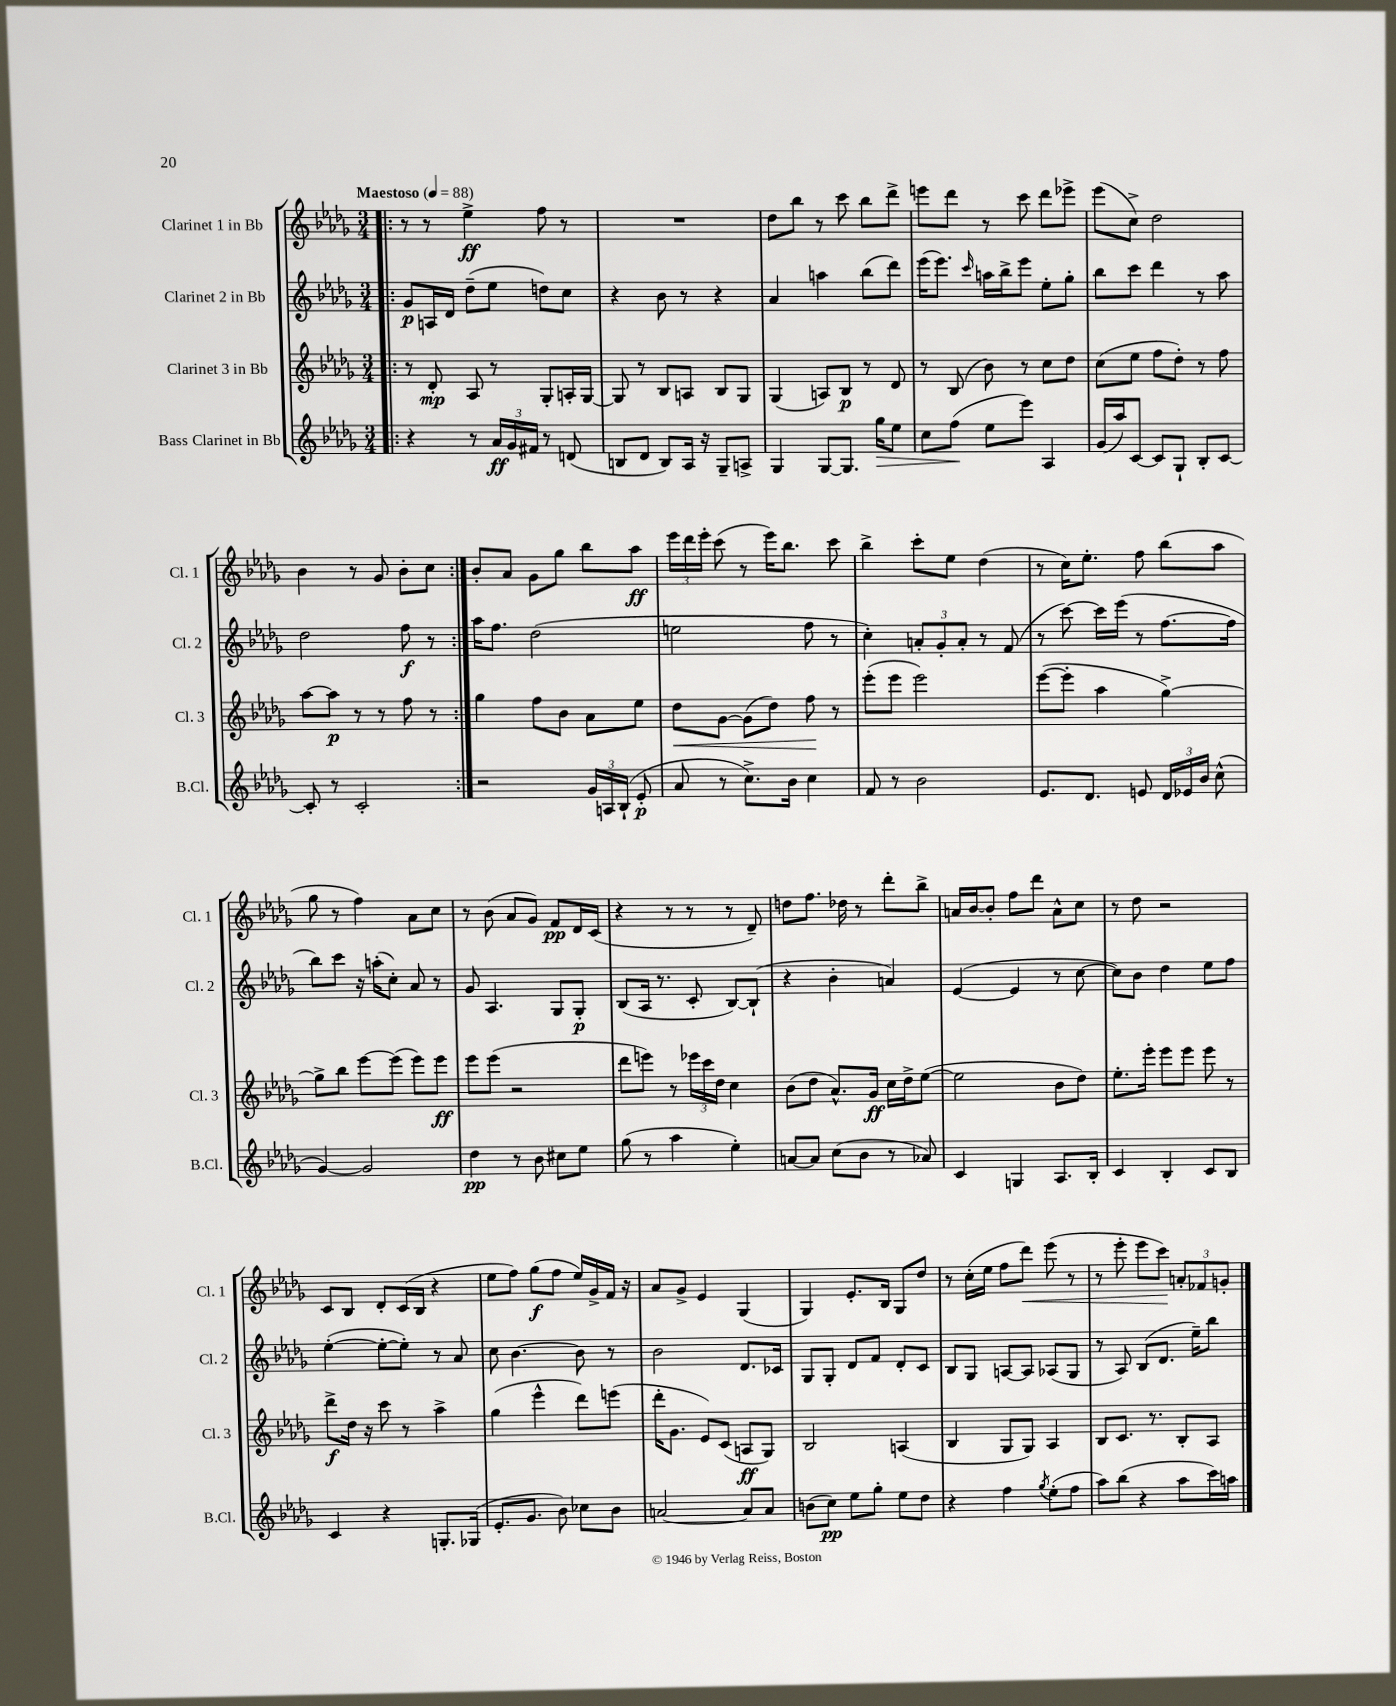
<<
\new StaffGroup <<
\new Staff = "s0" \with { instrumentName = "Clarinet 1 in Bb" shortInstrumentName = "Cl. 1" } {
    \clef treble \key des \major \numericTimeSignature \time 3/4 \tempo "Maestoso" 4 = 88
    \autoBeamOff \repeat volta 2 { \bar ".|:" r8 r8 ees''4->\ff f''8 r8 |
    R2. |
    des''8[ bes''8] r8 c'''8 bes''8[ des'''8]-> |
    e'''8[ des'''8] r8 c'''8 des'''8[ ees'''8]-> |
    ees'''8[( c''8]->) des''2 |
    bes'4 r8 ges'8 bes'8[-. c''8] | }
    bes'8[-. aes'8] ges'8[ ges''8] bes''8[ aes''8]\ff |
    \tuplet 3/2 { ees'''16[ des'''16 ees'''16]-. } c'''8( r8 ees'''16[) bes''8.] c'''8 |
    bes''4-> c'''8[-. ees''8] des''4( |
    r8 c''16[) ees''8.]-. f''8 bes''8[( aes''8] |
    ges''8 r8 f''4) aes'8[ c''8] |
    r8 bes'8( aes'8[ ges'8]) f'8[\pp des'16 c'16]( |
    r4 r8 r8 r8 des'8--) |
    d''8[ f''8.] des''16 r8 des'''8[-. bes''8]-> |
    a'16[ bes'16~ bes'8]-. f''8[ des'''8] a'8[-^ c''8] |
    r8 des''8 r2 |
    c'8[ bes8] des'8[-. c'16( bes16] r4 |
    ees''8[ f''8]) ges''8[\f( f''8] ees''16[) ges'16-> f'16] r16 |
    aes'8[ ges'8]-> ees'4 ges4( |
    ges4) ees'8.[-. bes16] ges8[ des''8] |
    r8 c''16[-.( ees''16] f''8[ des'''8]\<) ees'''8( r8 |
    r8 ees'''8-. ees'''8[ c'''8]\!) \tuplet 3/2 { a'8[-. fes'8 g'8]-. } \bar "|." |
}
\new Staff = "s1" \with { instrumentName = "Clarinet 2 in Bb" shortInstrumentName = "Cl. 2" } {
    \clef treble \key des \major \numericTimeSignature \time 3/4
    \autoBeamOff \repeat volta 2 { \bar ".|:" ges'8[\p a16 des'16] des''8[--( ees''8] d''8[) c''8] |
    r4 bes'8 r8 r4 |
    aes'4 a''4 bes''8[( des'''8]) |
    ees'''16[( ees'''8.]) \grace { c'''16 } a''16[ bes''16-> ees'''8] ees''8[-. ges''8]-. |
    bes''8[ c'''8] des'''4 r8 aes''8 |
    des''2 f''8\f r8 | }
    aes''16[ f''8.] des''2( |
    e''2 f''8 r8 |
    c''4-.) \tuplet 3/2 { a'8[-. ges'8-. a'8]-. } r8 f'8( |
    r8 c'''8~) c'''16[ ees'''16]( r8 f''8.[~ f''16] |
    bes''8[) c'''8] r16 a''16[-.( c''8]-.) aes'8 r8 |
    ges'8 aes4. ges8[ ges8]-.\p |
    bes8[( aes16] r8. c'8-. bes8[~) bes8]-!( |
    r4 bes'4-. a'4) |
    ees'4~( ees'4 r8 c''8~ |
    c''8[) bes'8] des''4 ees''8[ f''8] |
    ees''4~-.( ees''8[~-. ees''8]-.) r8 aes'8 |
    c''8 bes'4.~ bes'8 r8 |
    bes'2 des'8.[ ces'16] |
    ges8[ ges8]-. des'8[ f'8] des'8[-. c'8] |
    bes8[ ges8] a8[~ a8] aes8[( ges8] |
    r8 aes8) bes8[( des'8.] ees''16[--) bes''8] \bar "|." |
}
\new Staff = "s2" \with { instrumentName = "Clarinet 3 in Bb" shortInstrumentName = "Cl. 3" } {
    \clef treble \key des \major \numericTimeSignature \time 3/4
    \autoBeamOff \repeat volta 2 { \bar ".|:" r8 des'8-.\mp aes8 r8 ges8[-. a16-. ges16]~ |
    ges8 r8 bes8[ a8] bes8[ ges8] |
    ges4( a8[) bes8]\p r8 des'8 |
    r8 bes8( bes'8) r8 c''8[ des''8] |
    c''8[( ees''8] f''8[ des''8]-.) r8 f''8 |
    aes''8[~ aes''8]\p r8 r8 f''8 r8 | }
    ges''4 f''8[ bes'8] aes'8[ ees''8] |
    des''8[\< ges'8]~ ges'8[( des''8]) f''8\! r8 |
    ees'''8[-.( ees'''8] ees'''2) |
    ees'''8[~( ees'''8]-. aes''4 ges''4~->) |
    ges''8[-> bes''8] ees'''8[~ ees'''8]( ees'''8[) ees'''8]\ff |
    ees'''8[ ees'''8]( r2 |
    des'''8[ e'''8]) r8 \tuplet 3/2 { ees'''16[ c'''16 des''16] } c''4 |
    bes'8[( des''8] aes'8.[-^) ges'16]\ff c''16[ des''16-> ees''8]~( |
    ees''2 bes'8[ des''8]) |
    ees''8.[-. ees'''16]-. ees'''8[ ees'''8] ees'''8 r8 |
    des'''8[->\f des''16] r16 c'''8 r8 aes''4-> |
    ges''4( ees'''4-^ des'''8[) e'''8]( |
    des'''16[-. ges'8.] ees'8[) c'8]( a8[\ff ges8]) |
    bes2 a4( |
    bes4 ges8[ ges8]) aes4 |
    bes8[ c'8.] r8. bes8[-. aes8] \bar "|." |
}
\new Staff = "s3" \with { instrumentName = "Bass Clarinet in Bb" shortInstrumentName = "B.Cl." } {
    \clef treble \key des \major \numericTimeSignature \time 3/4
    \autoBeamOff \repeat volta 2 { \bar ".|:" r4 r8 \tuplet 3/2 { aes'16[\ff ges'16 fis'16] } r8 d'8( |
    b8[ des'8] b8[) aes16] r16 ges8[-- a8]-> |
    ges4 ges8[~ ges8.] ges''16[\> ees''8] |
    c''8[ f''8]\!( ees''8[ ees'''8]) aes4 |
    ges'16[( aes''16) c'8]~ c'8[ ges8]-! bes8[-. c'8]~ |
    c'8-. r8 c'2-. | }
    r2 \tuplet 3/2 { ges'16[ a16 bes16]-!( } ees'8-.\p |
    aes'8 r8 c''8.[->) bes'16] c''4 |
    f'8 r8 bes'2 |
    ees'8.[ des'8.] e'8 \tuplet 3/2 { des'16[ ees'16 bes'16] } c''8-^( |
    ges'4~) ges'2 |
    des''4\pp r8 bes'8 cis''8[ ees''8] |
    ges''8( r8 aes''4 ees''4-.) |
    a'8[~ a'8] c''8[( bes'8] r8 aes'8) |
    c'4 g4 aes8.[ bes16]-. |
    c'4 bes4-. c'8[ bes8] |
    c'4 r4 g8.[-. ges16]( |
    ees'8.[-. ges'8.] bes'8) ces''8[ bes'8] |
    a'2~ a'8[ a'8] |
    b'8[( c''8]\pp) ees''8[ ges''8]-. ees''8[ des''8] |
    r4 f''4 \acciaccatura { ges''8 } ees''8[-.( f''8] |
    aes''8[) bes''8]( r4 aes''8[ c'''16) a''16] \bar "|." |
}
>>
>>
\layout { \context { \Score \remove "Bar_number_engraver" } }
